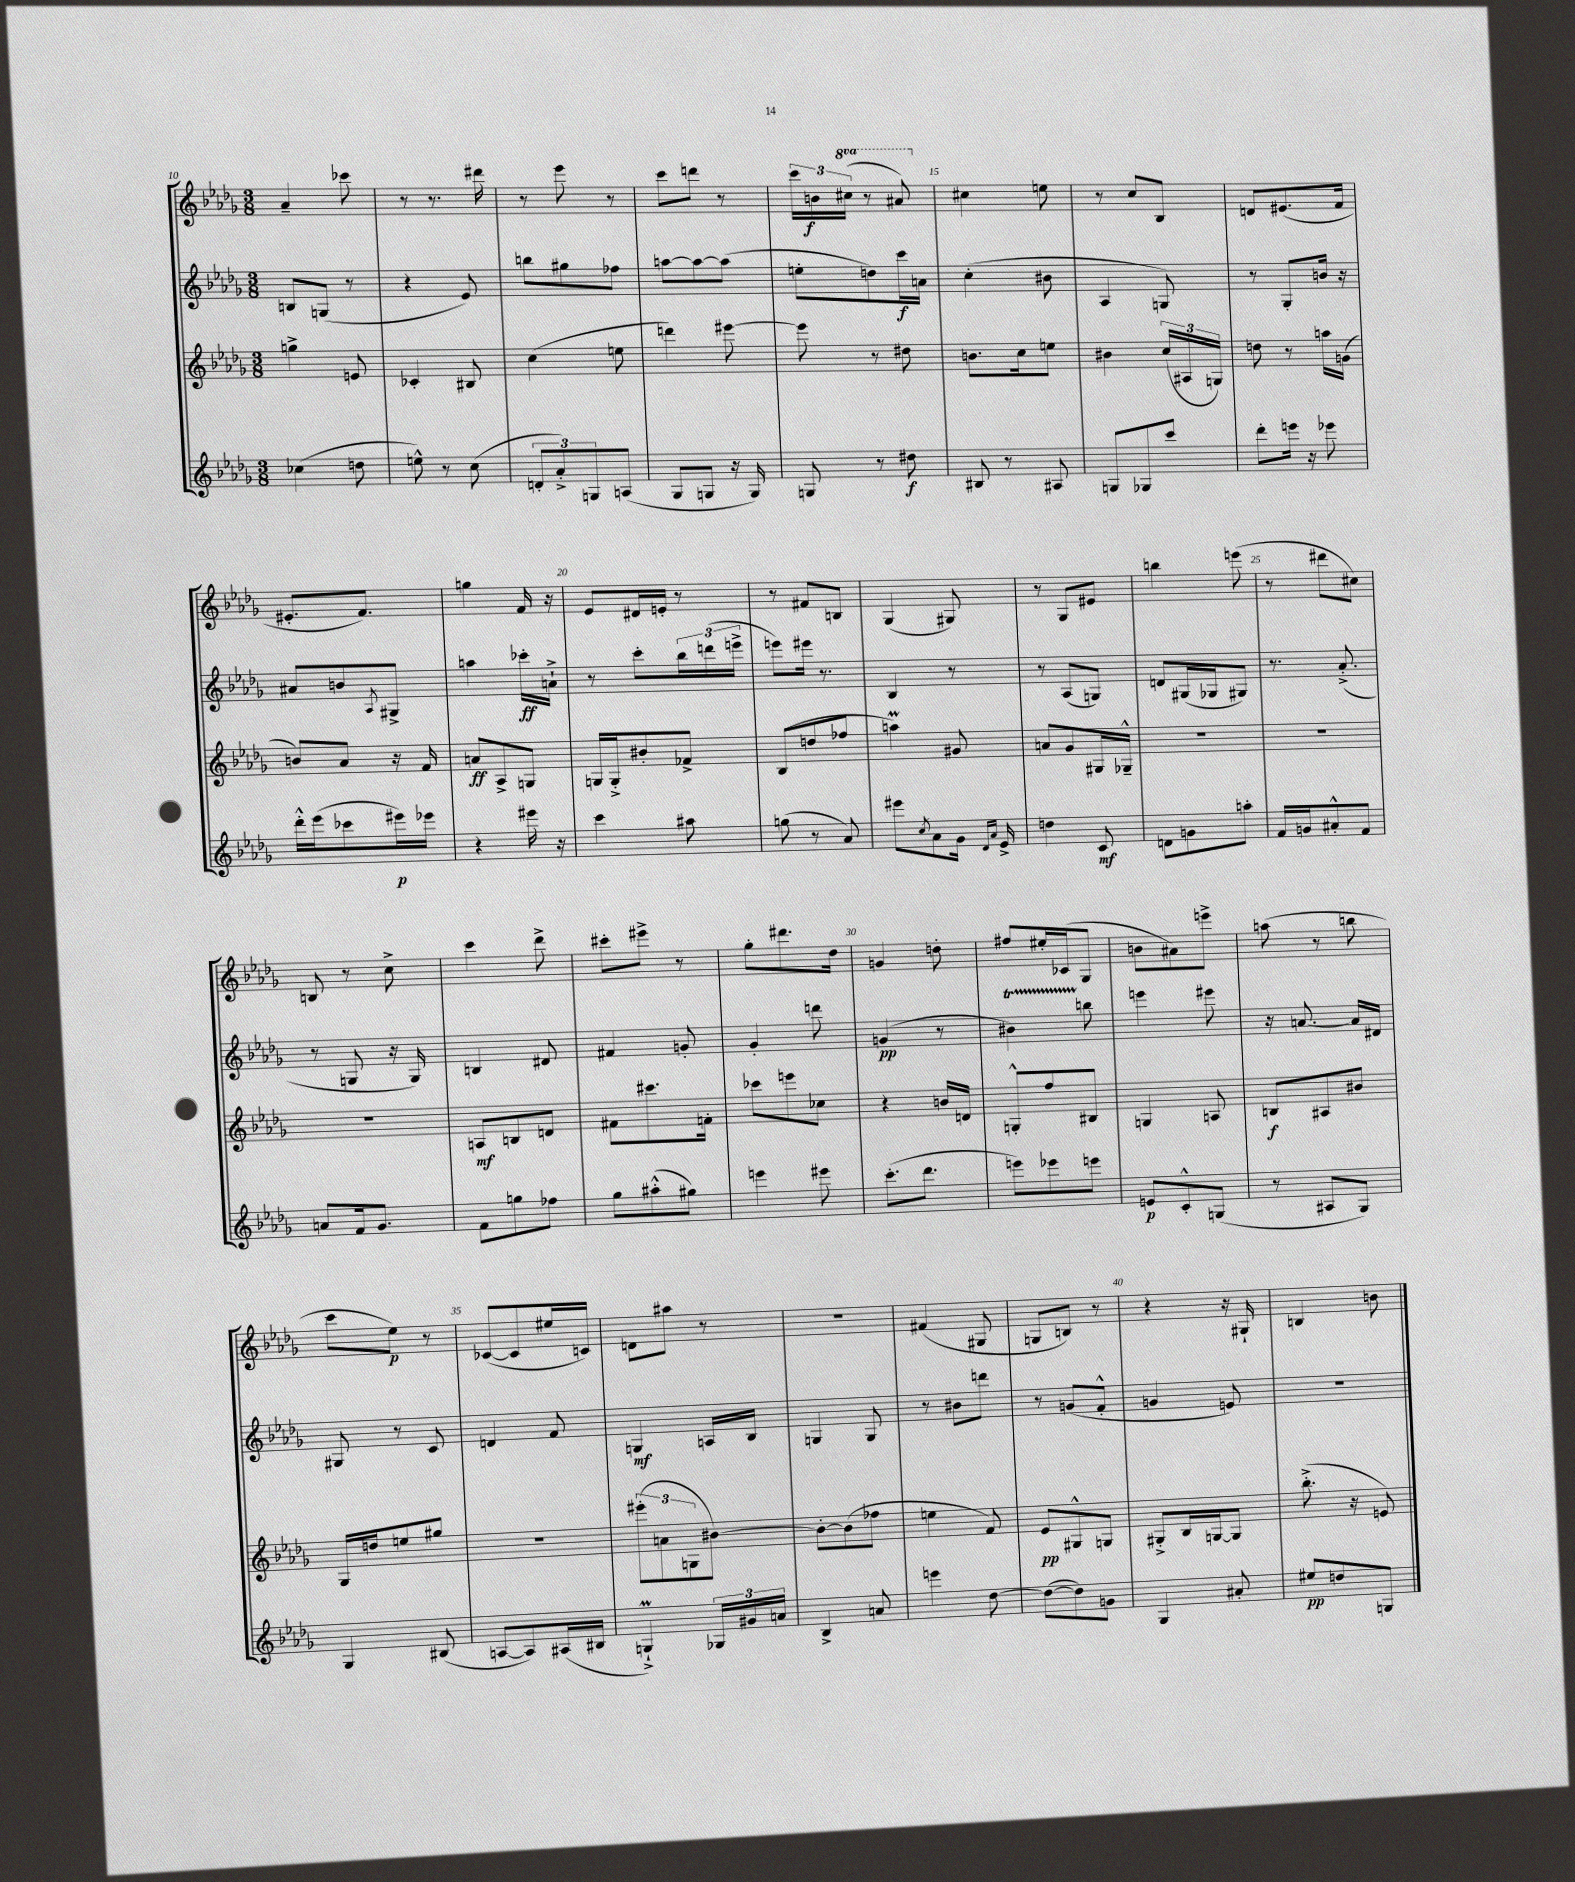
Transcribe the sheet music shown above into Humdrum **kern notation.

**kern	**dynam	**kern	**dynam	**kern	**dynam	**kern	**dynam
*part4	*part4	*part3	*part3	*part2	*part2	*part1	*part1
*staff4	*staff4	*staff3	*staff3	*staff2	*staff2	*staff1	*staff1
*clefG2	*	*clefG2	*	*clefG2	*	*clefG2	*
*k[b-e-a-d-g-]	*	*k[b-e-a-d-g-]	*	*k[b-e-a-d-g-]	*	*k[b-e-a-d-g-]	*
*M3/8	*	*M3/8	*	*M3/8	*	*M3/8	*
=10	=10	=10	=10	=10	=10	=10	=10
(4cc-X\	.	4ggn^\	.	8Bn/L	.	4a-~/	.
.	.	.	.	(8Gn/J	.	.	.
8ddn\	.	8en/	.	8r	.	8ccc-X\	.
=11	=11	=11	=11	=11	=11	=11	=11
8een^^\)	.	4c-X'/	.	4r	.	8r	.
8r	.	.	.	.	.	8.r	.
(8cc\	.	8B#X/	.	8e-/)	.	.	.
.	.	.	.	.	.	16ddd#X\	.
=12	=12	=12	=12	=12	=12	=12	=12
12dn'/L	.	(4cc\	.	8bbn\L	.	8r	.
12a-'^/)	.	.	.	.	.	.	.
.	.	.	.	8gg#X\	.	8eee-\	.
12Gn/	.	.	.	.	.	.	.
(8An/J	.	8een\	.	8ff-X\J	.	8r	.
=13	=13	=13	=13	=13	=13	=13	=13
8G-/L	.	4dddn\)	.	[8aan\L	.	8ccc\L	.
8Gn/J	.	.	.	8aa\_	.	8dddn\J	.
16r	.	[8eee#X\	.	(8aa\J]	.	8r	.
16G/)	.	.	.	.	.	.	.
=14	=14	=14	=14	=14	=14	=14	=14
8Gn/	.	8eee#\]	.	8een'\L	.	24ccc\LL	.
.	.	.	.	.	.	24bn\	f
*	*	*	*	*	*	*8va	*
.	.	.	.	.	.	(24ccc#X\JJ	.
8r	.	8r	.	8ddn\)	.	8r	.
8dd#X\	f	8dd#X\	.	16ccc\L	f	8aa#X/)	.
.	.	.	.	16an\JJ	.	.	.
=15	=15	=15	=15	=15	=15	=15	=15
*	*	*	*	*	*	*X8va	*
8B#X/	.	8.bn\L	.	(4cc'\	.	4cc#X\	.
8r	.	.	.	.	.	.	.
.	.	16cc\k	.	.	.	.	.
8A#X/	.	8een\J	.	8b#X\	.	8een\	.
=16	=16	=16	=16	=16	=16	=16	=16
8Gn/L	.	4b#X\	.	4A-/	.	8r	.
8G-X/	.	.	.	.	.	8cc/L	.
8ccc/J	.	(24cc/LL	.	8Gn/)	.	8B-/J	.
.	.	24A#X/	.	.	.	.	.
.	.	24Gn/JJ)	.	.	.	.	.
=17	=17	=17	=17	=17	=17	=17	=17
8ddd-'\L	.	8ddn\	.	8r	.	8dn/L	.
16eeen\Jk	.	8r	.	8G-'/L	.	(8.e#X/	.
16r	.	.	.	.	.	.	.
8eee-X\	.	16aan\LL	.	16bn/Jk	.	.	.
.	.	(16gn\JJ	.	16r	.	16f/Jk	.
!!LO:LB:g=z
=18	=18	=18	=18	=18	=18	=18	=18
16ddd-'^^\LL	.	8bn/L)	.	8a#X/L	.	8.e#X'/L	.
(16eee-\J	.	.	.	.	.	.	.
8ccc-X\	.	8a-/J	.	8bn/	.	.	.
.	.	.	.	.	.	8.f/J)	.
.	.	.	.	8qA-/	.	.	.
16eee#X\L)	p	16r	.	8G#X^/J	.	.	.
16eee-X\JJ	.	16f/	.	.	.	.	.
=19	=19	=19	=19	=19	=19	=19	=19
4r	.	8an/L	ff	4aan\	.	4ggn\	.
.	.	8A-^/	.	.	.	.	.
16eee#X\	.	8Gn/J	.	16ccc-X'\LL	ff	16f/	.
16r	.	.	.	16an`^\JJ	.	16r	.
=20	=20	=20	=20	=20	=20	=20	=20
4ccc\	.	16Gn/LL	.	8r	.	8e-/L	.
.	.	16G'^/J	.	.	.	.	.
.	.	8b#X'/	.	8ccc'\L	.	16d#X/L	.
.	.	.	.	.	.	16en'/JJ	.
8aa#X\	.	8f-X^/J	.	24bb-\L	.	8r	.
.	.	.	.	(24dddn\	.	.	.
.	.	.	.	24eeen^\JJ	.	.	.
=21	=21	=21	=21	=21	=21	=21	=21
(8ggn\	.	(8B-/L	.	8eeen\L)	.	8r	.
8r	.	8ddn/	.	16eee#X\Jk	.	8f#X/L	.
.	.	.	.	8.r	.	.	.
8a-/)	.	8ff-X/J	.	.	.	8Bn/J	.
=22	=22	=22	=22	=22	=22	=22	=22
8eee#X\L	.	4aanm\)	.	4B-/	.	(4G-/	.
8qcc/	.	.	.	.	.	.	.
8a-\	.	.	.	.	.	.	.
16g-\Jk	.	8g#X/	.	8r	.	8G#X/)	.
16qqd-/LL	.	.	.	.	.	.	.
16qqa-/JJ	.	.	.	.	.	.	.
16e-^/	.	.	.	.	.	.	.
=23	=23	=23	=23	=23	=23	=23	=23
4ddn\	.	8an/L	.	8r	.	8r	.
.	.	8g-/	.	(8A-/L	.	8G-/L	.
8c/	mf	16G#X/L	.	8Gn/J)	.	8e#X/J	.
.	.	16G-X~^^/JJ	.	.	.	.	.
=24	=24	=24	=24	=24	=24	=24	=24
8dn\L	.	4.r	.	8dn/L	.	4bbn\	.
8gn\	.	.	.	(16G#X/L	.	.	.
.	.	.	.	16G-X/J	.	.	.
8aan'\J	.	.	.	8G#X/J)	.	(8eeen\	.
=25	=25	=25	=25	=25	=25	=25	=25
16f/LL	.	4.r	.	8.r	.	8r	.
16gn/J	.	.	.	.	.	.	.
8a#X'^^/	.	.	.	.	.	8ddd#X\L	.
.	.	.	.	(8.a-'^/	.	.	.
8f/J	.	.	.	.	.	8cc#X\J)	.
!!LO:LB:g=z
=26	=26	=26	=26	=26	=26	=26	=26
8an/L	.	4.r	.	8r	.	8Bn/	.
16f/k	.	.	.	8Gn/	.	8r	.
8.g-/J	.	.	.	.	.	.	.
.	.	.	.	16r	.	8cc^\	.
.	.	.	.	16G/)	.	.	.
=27	=27	=27	=27	=27	=27	=27	=27
8f\L	.	8An/L	mf	4Bn/	.	4ccc\	.
8ggn\	.	8Bn/	.	.	.	.	.
8ff-X\J	.	8dn/J	.	8d#X/	.	8ddd-^\	.
=28	=28	=28	=28	=28	=28	=28	=28
8gg-\L	.	8f#X\L	.	4f#X/	.	8ccc#X'\L	.
(8aa#X'^^\	.	8.ccc#X\	.	.	.	8eee#X^\J	.
8gg#X\J)	.	.	.	8gn'/	.	8r	.
.	.	16fn'\Jk	.	.	.	.	.
=29	=29	=29	=29	=29	=29	=29	=29
4eeen\	.	8ccc-X\L	.	4g-'/	.	8gg-'\L	.
.	.	8eeen\	.	.	.	8.ddd#X\	.
8eee#X\	.	8cc-X\J	.	8dddn\	.	.	.
.	.	.	.	.	.	16dd-\Jk	.
=30	=30	=30	=30	=30	=30	=30	=30
(8.ccc'\L	.	4r	.	(4gn/	pp	4gn/	.
8.ddd-\J	.	.	.	.	.	.	.
.	.	16bn/LL	.	8r	.	8ddn'\	.
.	.	16dn/JJ	.	.	.	.	.
=31	=31	=31	=31	=31	=31	=31	=31
8eeen\L)	.	8Gn'^^/L	.	4b#Xt\)	.	8ff#X/L	.
8eee-X\	.	8ff/	.	.	.	16ee#X'/L	.
.	.	.	.	.	.	(16c-X/J	.
8eeen\J	.	8B#X/J	.	8bbn\	.	8G-/J	.
=32	=32	=32	=32	=32	=32	=32	=32
8en/L	p	4Gn/	.	4eeen\	.	8bn\L	.
8c'^^/	.	.	.	.	.	8a#X\)	.
(8Gn/J	.	8An/	.	8eee#X\	.	8eeen^\J	.
=33	=33	=33	=33	=33	=33	=33	=33
8r	.	8Bn/L	f	16r	.	(8aan\	.
.	.	.	.	[8.an/	.	.	.
8A#X/L	.	8A#X/	.	.	.	8r	.
8G-/J)	.	8b#X/J	.	16a/LL]	.	8bbn\	.
.	.	.	.	16d#X/JJ	.	.	.
!!LO:LB:g=z
=34	=34	=34	=34	=34	=34	=34	=34
4G-/	.	16G-/LL	.	8G#X/	.	8ccc\L	.
.	.	16ddn/J	.	.	.	.	.
.	.	8een/	.	8r	.	8ee-\J)	p
(8B#X/	.	8gg#X/J	.	8c/	.	8r	.
=35	=35	=35	=35	=35	=35	=35	=35
[8An/L	.	4.r	.	4dn/	.	([8c-X/L	.
8A/])	.	.	.	.	.	8c-/]	.
(16A#X/L	.	.	.	8f/	.	16ee#X/L	.
16B#X/JJ	.	.	.	.	.	16cn/JJ)	.
=36	=36	=36	=36	=36	=36	=36	=36
4Gnm`^/)	.	(12eee#X'\L	.	4Gn/	mf	8dn\L	.
.	.	12an\	.	.	.	.	.
.	.	.	.	.	.	8aa#X\J	.
.	.	12Gn\	.	.	.	.	.
24G-X/LL	.	[8b#X\J)	.	16An/LL	.	8r	.
24g#X/	.	.	.	.	.	.	.
.	.	.	.	16B-/JJ	.	.	.
24an/JJ	.	.	.	.	.	.	.
=37	=37	=37	=37	=37	=37	=37	=37
4B-^/	.	8b#'\L_	.	4Gn/	.	4.r	.
.	.	(8b#\]	.	.	.	.	.
8an/	.	8ff-X\J	.	8G/	.	.	.
=38	=38	=38	=38	=38	=38	=38	=38
4eeen\	.	4een\	.	8r	.	(4f#X/	.
.	.	.	.	8b#X\L	.	.	.
[8dd-\	.	8f/)	.	8dddn\J	.	8G#X/	.
=39	=39	=39	=39	=39	=39	=39	=39
(8dd-\L_	.	8e-/L	pp	8r	.	8Gn/L	.
8dd-\])	.	8G#X^^/	.	(8gn/L	.	8Bn/J)	.
8gn\J	.	8Gn/J	.	8f'^^/J	.	8r	.
=40	=40	=40	=40	=40	=40	=40	=40
4G-/	.	8G#X'^/L	.	4gn/	.	4r	.
.	.	16B-/L	.	.	.	.	.
.	.	[16Gn/J	.	.	.	.	.
8a#X'/	.	8G/J]	.	8en/)	.	16r	.
.	.	.	.	.	.	16G#X`/	.
=41	=41	=41	=41	=41	=41	=41	=41
8ee#X/L	pp	(8.bb-'^\	.	4.r	.	4Bn/	.
8ddn/	.	.	.	.	.	.	.
.	.	16r	.	.	.	.	.
8Gn/J	.	8en/)	.	.	.	8bn\	.
==	==	==	==	==	==	==	==
*-	*-	*-	*-	*-	*-	*-	*-
